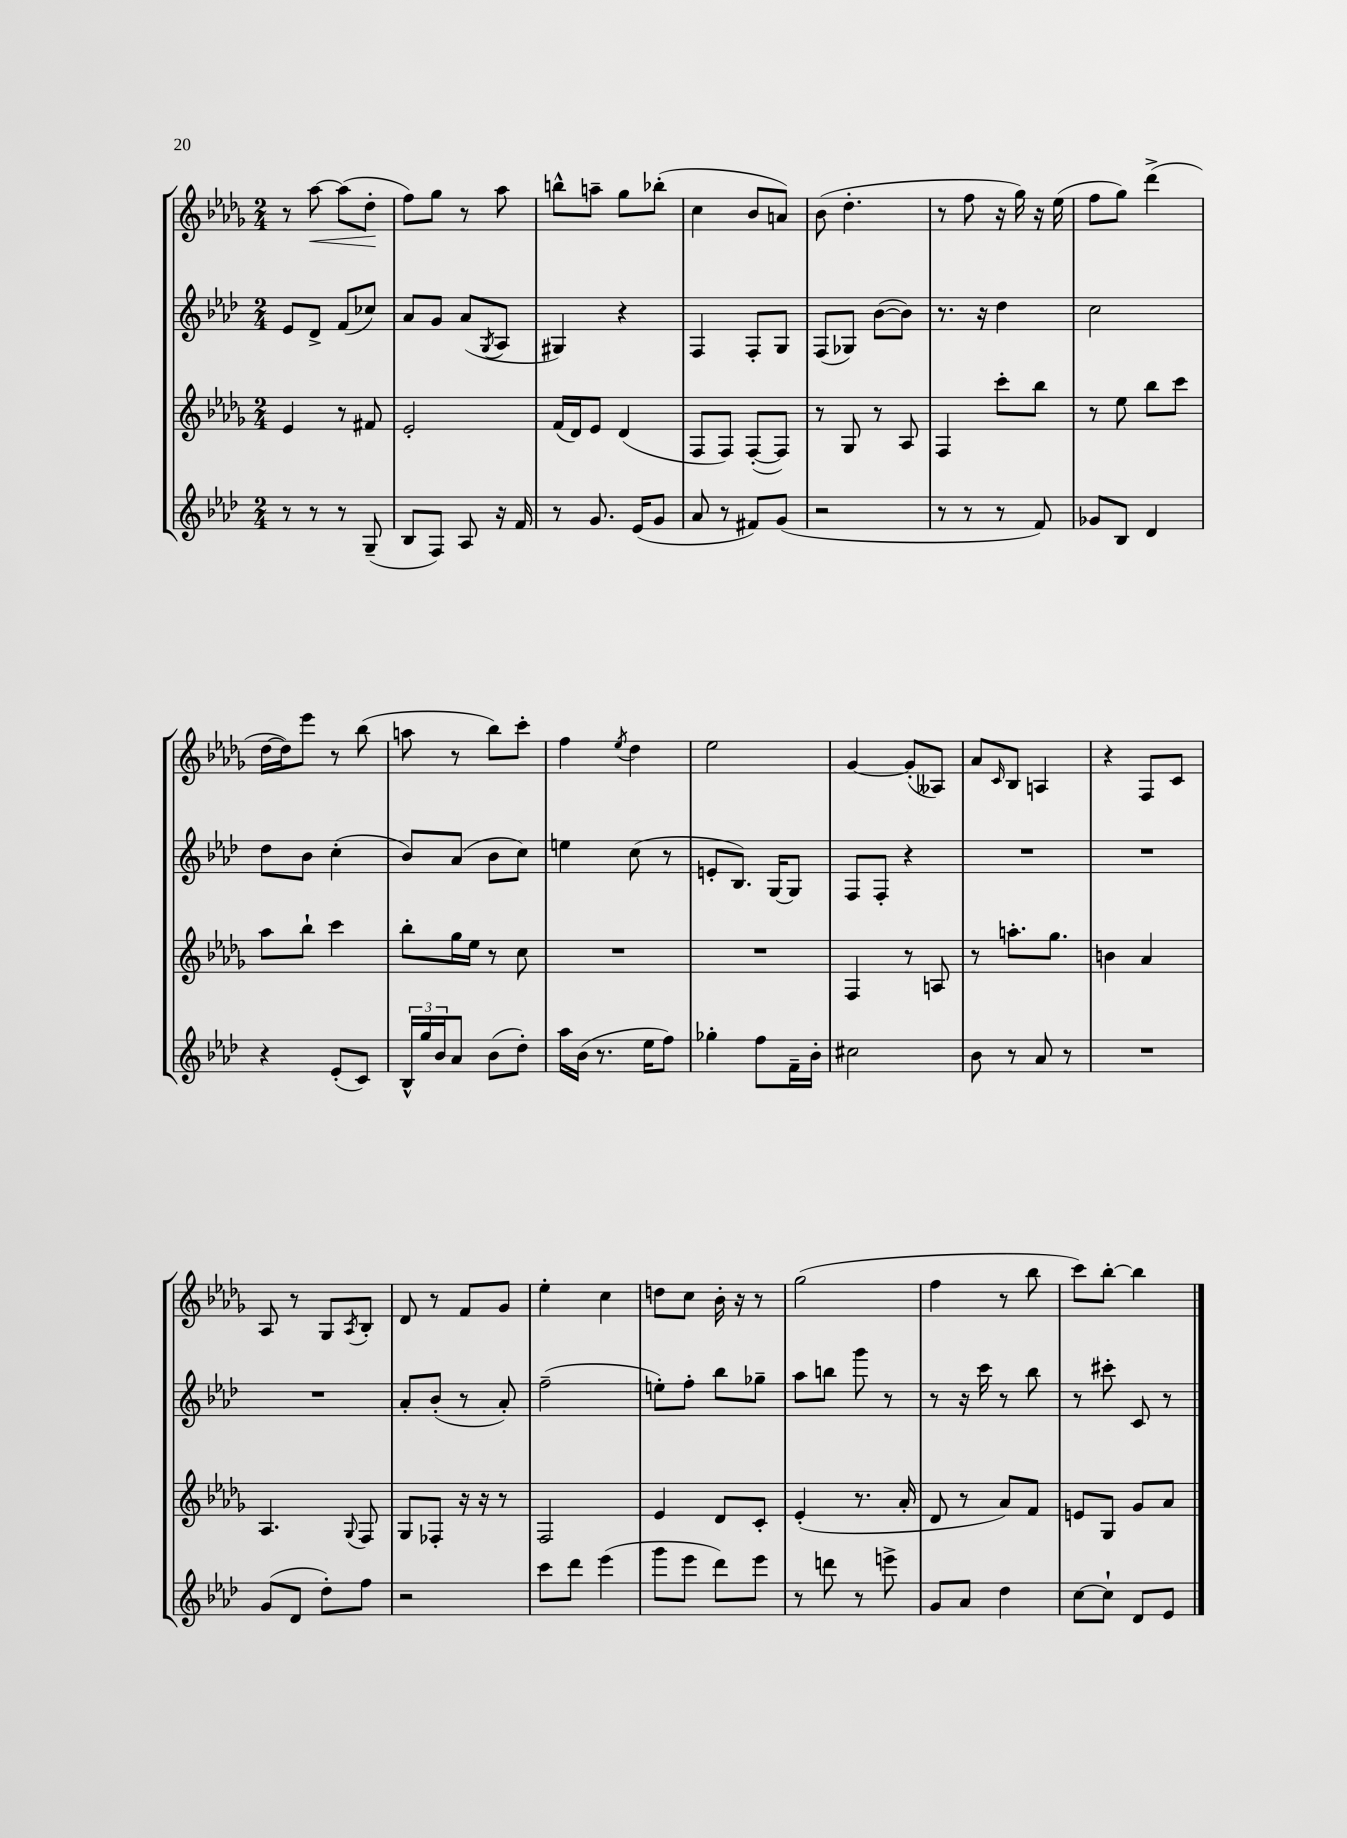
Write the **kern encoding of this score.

**kern	**kern	**kern	**kern	**dynam
*part4	*part3	*part2	*part1	*part1
*staff4	*staff3	*staff2	*staff1	*staff1
*clefG2	*clefG2	*clefG2	*clefG2	*
*k[b-e-a-d-]	*k[b-e-a-d-g-]	*k[b-e-a-d-]	*k[b-e-a-d-g-]	*
*M2/4	*M2/4	*M2/4	*M2/4	*
=4	=4	=4	=4	=4
8r	4e-/	8e-/L	8r	.
!	!	!	!	!LO:HP:b
8r	.	8d-^/J	[8aa-\	<
8r	8r	(8f/L	(8aa-\L]	.
(8G~/	8f#X/	8cc-X/J)	8dd-'\J	.
.	.	.	.	[
=5	=5	=5	=5	=5
8B-/L	2e-'/	8a-/L	8ff\L)	.
8F/J)	.	8g/J	8gg-\J	.
8A-/	.	(8a-/L	8r	.
.	.	8qG/	.	.
16r	.	8A-/J	8aa-\	.
16f/	.	.	.	.
=6	=6	=6	=6	=6
8r	(16f/LL	4G#X/)	8bbn^^\L	.
.	16d-/J)	.	.	.
8.g/	8e-/J	.	8aan~\J	.
.	(4d-/	4r	8gg-\L	.
(16e-/KL	.	.	.	.
8g/J	.	.	(8bb-X'\J	.
=7	=7	=7	=7	=7
8a-/	8F/L	4F/	4cc\	.
8r	8F/J)	.	.	.
8f#X/L)	([8F'/L	8F'/L	8b-/L	.
(8g/J	8F/J])	8G/J	8an/J)	.
=8	=8	=8	=8	=8
2r	8r	(8F/L	(8b-\	.
.	8G-/	8G-X/J)	4.dd-'\	.
.	8r	([8b-\L	.	.
.	8A-/	8b-\J])	.	.
=9	=9	=9	=9	=9
8r	4F/	8.r	8r	.
8r	.	.	8ff\	.
.	.	16r	.	.
8r	8ccc'\L	4dd-\	16r	.
.	.	.	16gg-\)	.
8f/)	8bb-\J	.	16r	.
.	.	.	(16ee-\	.
=10	=10	=10	=10	=10
8g-X/L	8r	2cc\	8ff\L	.
8B-/J	8ee-\	.	8gg-\J)	.
4d-/	8bb-\L	.	(4ddd-^\	.
.	8ccc\J	.	.	.
!!LO:LB:g=z
=11	=11	=11	=11	=11
4r	8aa-\L	8dd-\L	[16dd-\LL	.
.	.	.	16dd-\J])	.
.	8bb-`\J	8b-\J	8eee-\J	.
(8e-'/L	4ccc\	(4cc'\	8r	.
8c/J)	.	.	(8bb-\	.
=12	=12	=12	=12	=12
24B-^^/LL	8bb-'\L	8b-/L)	8aan\	.
24gg/	.	.	.	.
24b-/J	.	.	.	.
8a-/J	16gg-\L	(8a-/J	8r	.
.	16ee-\JJ	.	.	.
(8b-\L	8r	8b-\L	8bb-\L)	.
8dd-'\J)	8cc\	8cc\J)	8ccc'\J	.
=13	=13	=13	=13	=13
16aa-\LL	2r	4een\	4ff\	.
(16b-\JJ	.	.	.	.
8.r	.	.	.	.
.	.	.	8qee-/	.
.	.	(8cc\	4dd-\	.
16ee-\KL	.	.	.	.
8ff\J)	.	8r	.	.
=14	=14	=14	=14	=14
4gg-X'\	2r	8en'/L	2ee-\	.
.	.	8.B-/J)	.	.
8ff\L	.	.	.	.
.	.	[16G/KL	.	.
16f~\L	.	8G/J]	.	.
16b-'\JJ	.	.	.	.
=15	=15	=15	=15	=15
2cc#X\	4F/	8F/L	[4g-/	.
.	.	8F'/J	.	.
.	8r	4r	(8g-'/L]	.
.	8An/	.	8A--X/J)	.
=16	=16	=16	=16	=16
8b-\	8r	2r	8a-/L	.
.	.	.	16qqc/	.
8r	8.aan'\L	.	8B-/J	.
8a-/	.	.	4An/	.
.	8.gg-\J	.	.	.
8r	.	.	.	.
=17	=17	=17	=17	=17
2r	4bn\	2r	4r	.
.	4a-/	.	8F/L	.
.	.	.	8c/J	.
!!LO:LB:g=z
=18	=18	=18	=18	=18
(8g/L	4.A-/	2r	8A-/	.
8d-/J	.	.	8r	.
8dd-'\L)	.	.	8G-/L	.
.	8qqG-/	.	8qA-/	.
8ff\J	8F/	.	8B-'/J	.
=19	=19	=19	=19	=19
2r	8G-/L	8a-'/L	8d-/	.
.	8F-X'/J	(8b-'/J	8r	.
.	16r	8r	8f/L	.
.	16r	.	.	.
.	8r	8a-'/)	8g-/J	.
=20	=20	=20	=20	=20
8ccc\L	2F/	(2ff~\	4ee-'\	.
8ddd-\J	.	.	.	.
(4eee-\	.	.	4cc\	.
=21	=21	=21	=21	=21
8ggg\L	4e-/	8een'\L)	8ddn\L	.
8eee-\J	.	8ff'\J	8cc\J	.
8ddd-\L)	8d-/L	8bb-\L	16b-'\	.
.	.	.	16r	.
8eee-\J	8c'/J	8gg-X~\J	8r	.
=22	=22	=22	=22	=22
8r	(4e-'/	8aa-\L	(2gg-\	.
8dddn\	.	8bbn\J	.	.
8r	8.r	8ggg\	.	.
8eeen^\	.	8r	.	.
.	16a-'/	.	.	.
=23	=23	=23	=23	=23
8g/L	8d-/	8r	4ff\	.
8a-/J	8r	16r	.	.
.	.	16ccc\	.	.
4dd-\	8a-/L)	8r	8r	.
.	8f/J	8bb-\	8bb-\	.
=24	=24	=24	=24	=24
[8cc\L	8en/L	8r	8ccc\L)	.
8cc`\J]	8G-/J	8ccc#X'\	[8bb-'\J	.
8d-/L	8g-/L	8c/	4bb-\]	.
8e-/J	8a-/J	8r	.	.
==	==	==	==	==
*-	*-	*-	*-	*-
